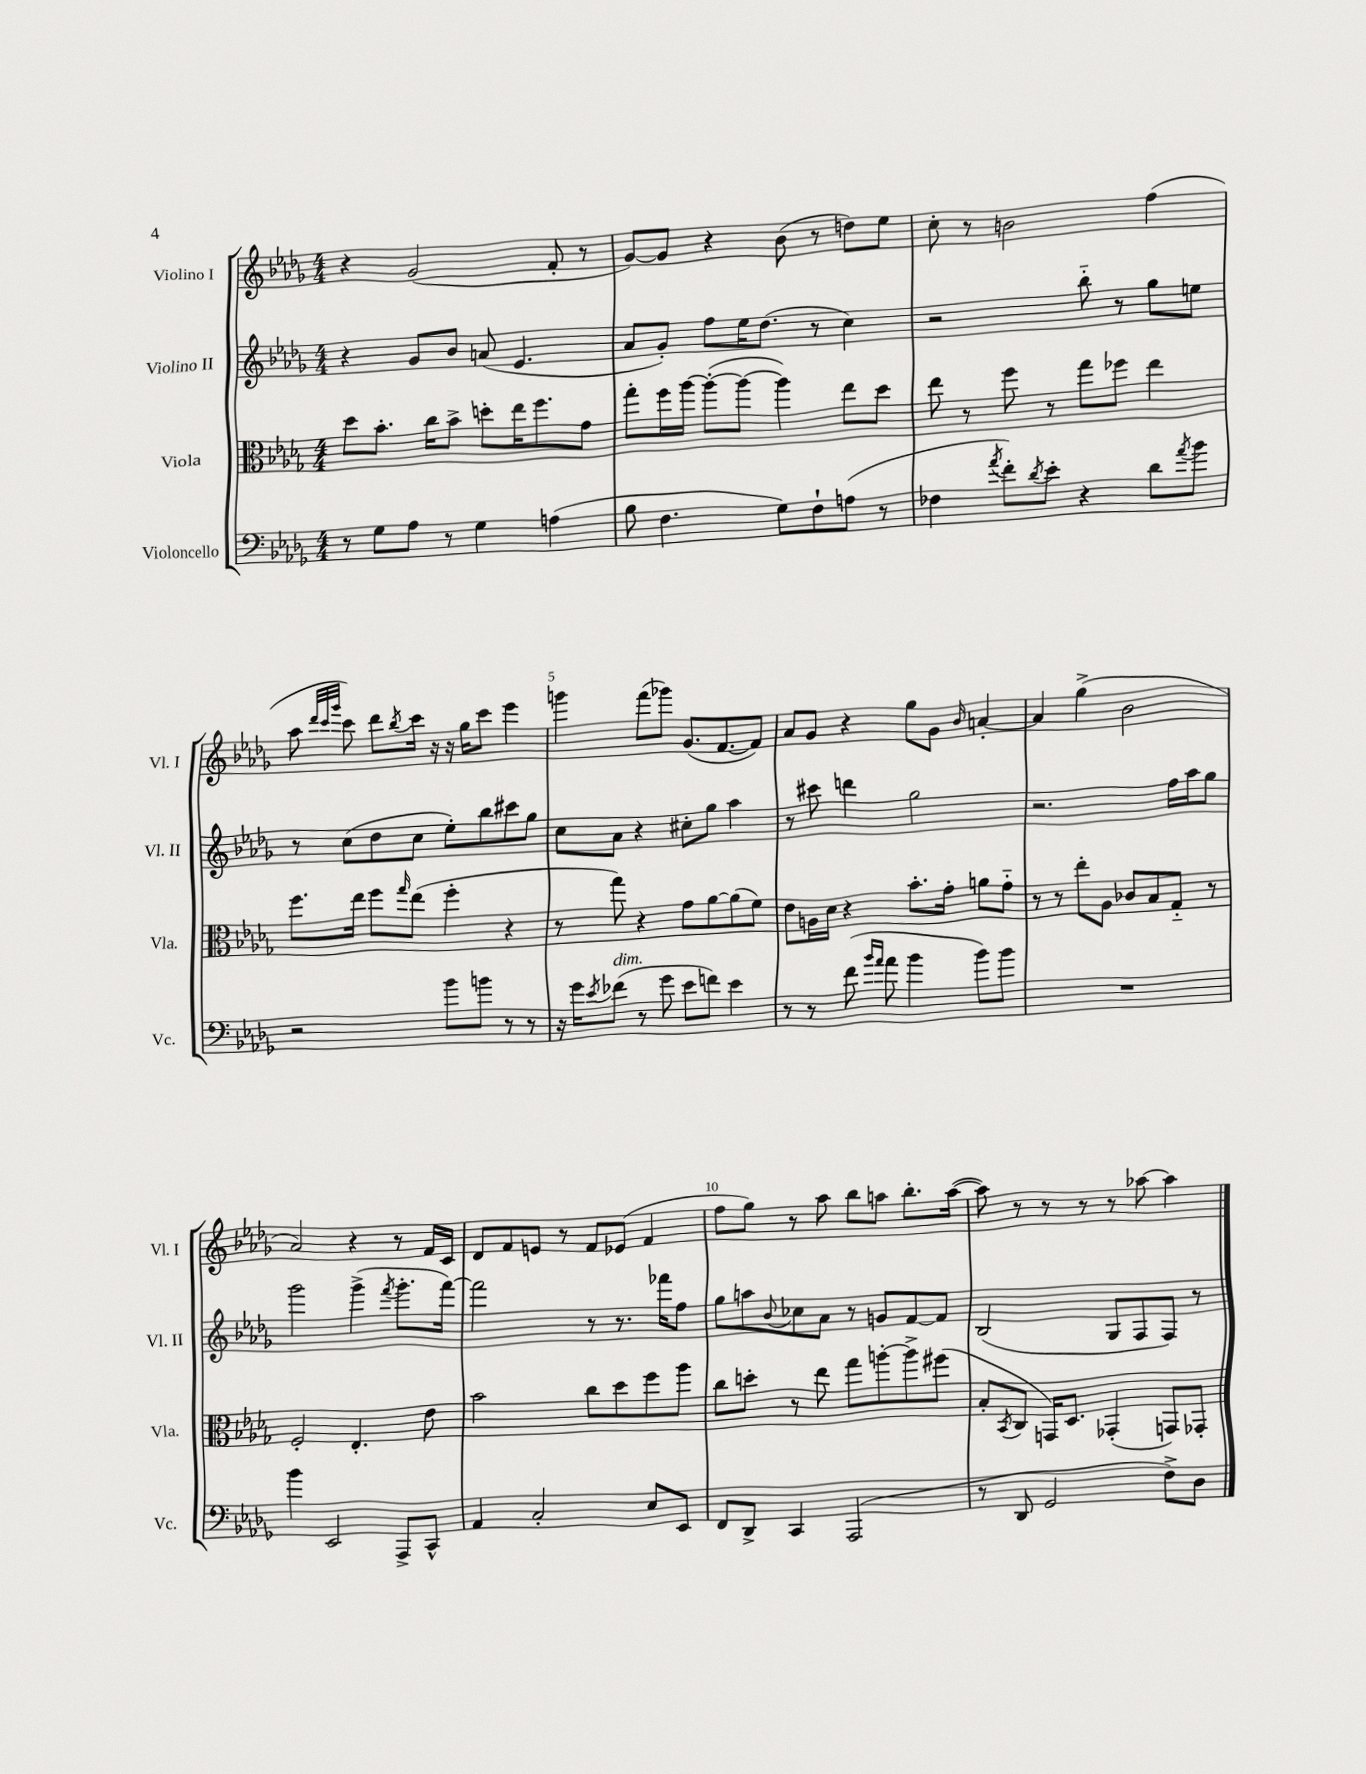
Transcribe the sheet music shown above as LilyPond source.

<<
\new StaffGroup <<
\new Staff = "s0" \with { instrumentName = "Violino I" shortInstrumentName = "Vl. I" } {
    \clef treble \key des \major \numericTimeSignature \time 4/4
    r4 ges'2( f'8-. r8 |
    ges'8~) ges'8 r4 bes'8( r8 d''8) ees''8 |
    c''8-. r8 b'2 f''4( |
    aes''8 \grace { des'''32 c'''32 ges'''32 } c'''8) des'''8 \acciaccatura { bes''8 } c'''16 r16 r16 ges''16 c'''8 ees'''4 |
    g'''4 f'''8( ges'''8) ges'8.( f'8.~ f'8) |
    aes'8 ges'8 r4 ges''8 ges'8 \grace { bes'16 } a'4~-. |
    a'4 ges''4->( bes'2 |
    aes'2) r4 r8 f'16 c'16 |
    des'8 f'8 e'8 r8 f'8 ees'8( f'4 |
    f''8 ges''8) r8 aes''8 bes''8 a''8 bes''8.-. a''16~( |
    a''8) r8 r8 r8 r8 aes''8~ aes''4 \bar "|." |
}
\new Staff = "s1" \with { instrumentName = "Violino II" shortInstrumentName = "Vl. II" } {
    \clef treble \key des \major \numericTimeSignature \time 4/4
    r4 ges'8 bes'8 a'8( ees'4. |
    aes'8 ges'8-.) f''8 ees''16 des''8.( r8 c''4) |
    r2 bes''8-_ r8 ges''8 e''8 |
    r8 c''8( des''8 c''8 ees''8-.) bes''8 cis'''8 ges''8 |
    c''8 aes'8 r4 cis''8-. ges''8 aes''4 |
    r8 cis'''8 d'''4 ges''2 |
    r2. f''16 aes''16 ges''8 |
    ges'''2 ges'''4->( \acciaccatura { f'''8 } ges'''8.-. f'''16~) |
    f'''2 r8 r8. fes'''16 f''8 |
    ges''8 a''8 \appoggiatura { bes'8 } ces''8 aes'8 r8 g'8 f'8~ f'8 |
    bes2( ges8 f8 f8) r8 \bar "|." |
}
\new Staff = "s2" \with { instrumentName = "Viola" shortInstrumentName = "Vla." } {
    \clef alto \key des \major \numericTimeSignature \time 4/4
    des''8 bes'8.-. c''16 bes'8-> d''8-. ees''16 f''8. ges'8 |
    ges''8-. f''16 aes''16~ aes''8~-.( aes''8~ aes''4) ees''8 des''8 |
    ees''8 r8 f''8 r8 ges''8 fes''8 ees''4 |
    f''8. ees''16 f''8 \grace { ges''16 } ees''8( f''4-. r4 |
    r8 ges''8) r4 ges'8 aes'8~ aes'8( f'8) |
    ees'8 a16 des'16 r4 bes'8.-. ges'16-. a'8 ges'8-_ |
    r8 r8 ees''8-. aes8 ces'8 bes8 ges8-_ r8 |
    f2-. ees4.-. ees'8 |
    bes'2 c''8 des''8 f''8 aes''8 |
    c''8 d''8-. r8 ees''8 ges''8 a''8~-. a''8-> fis''8( |
    bes8-. \acciaccatura { bes,8 } c8 g,16) des8. ges,4-.( g,8) ges,8-. \bar "|." |
}
\new Staff = "s3" \with { instrumentName = "Violoncello" shortInstrumentName = "Vc." } {
    \clef bass \key des \major \numericTimeSignature \time 4/4
    r8 ges8 aes8 r8 ges4 a4( |
    bes8 f4. ges8) f8-! a8( r8 |
    fes4 \acciaccatura { aes'8 } f'8-.) \acciaccatura { des'8 } ees'8-. r4 des'8 \acciaccatura { aes'8 } bes'8 |
    r2 bes'8 b'8 r8 r8 |
    r16 ges'16 \acciaccatura { ees'8 } fes'8^\markup { \italic "dim." }( r8 ges'8 ees'8 f'8) ees'4 |
    r8 r8 f'8( \grace { bes'16 aes'16 } aes'8 bes'4 bes'8) bes'8 |
    R1 |
    bes'4 ees,2 aes,,8-> c,8-^ |
    aes,4 c2-. ees8 ees,8 |
    f,8 des,8-> c,4 aes,,2( |
    r8 des,8 ges,2 f8->) des8 \bar "|." |
}
>>
>>
\layout { \context { \Score \override BarNumber.break-visibility = ##(#f #t #t) barNumberVisibility = #(every-nth-bar-number-visible 5) } }
